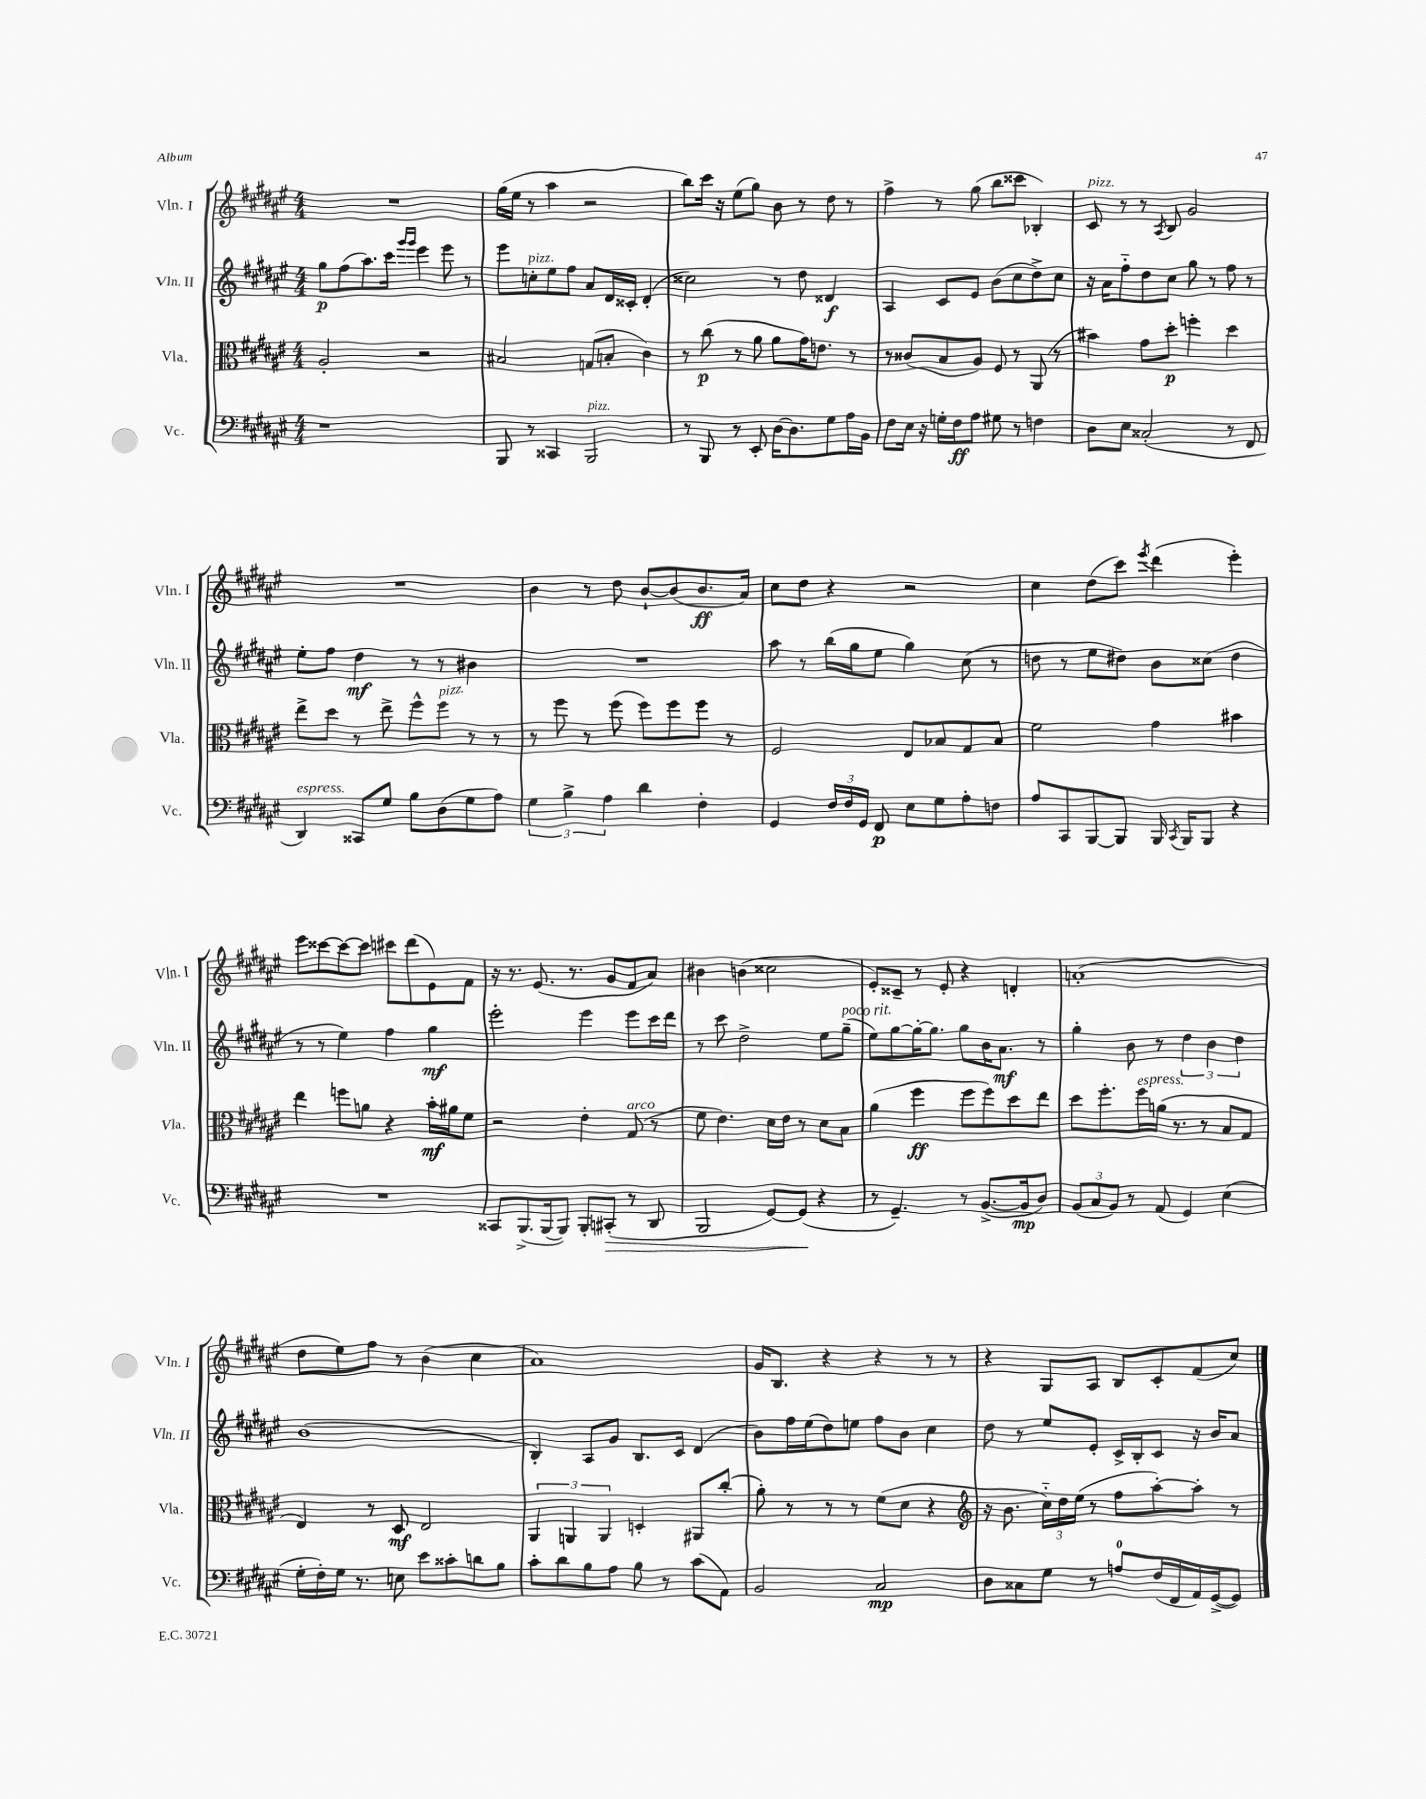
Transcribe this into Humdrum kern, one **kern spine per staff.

**kern	**dynam	**kern	**dynam	**kern	**dynam	**kern	**dynam
*part4	*part4	*part3	*part3	*part2	*part2	*part1	*part1
*staff4	*staff4	*staff3	*staff3	*staff2	*staff2	*staff1	*staff1
*I"Vc.	*	*I"Vla.	*	*I"Vln. II	*	*I"Vln. I	*
*I'Vc.	*	*I'Vla.	*	*I'Vln. II	*	*I'Vln. I	*
*clefF4	*	*clefC3	*	*clefG2	*	*clefG2	*
*k[f#c#g#d#a#e#]	*	*k[f#c#g#d#a#e#]	*	*k[f#c#g#d#a#e#]	*	*k[f#c#g#d#a#e#]	*
*M4/4	*	*M4/4	*	*M4/4	*	*M4/4	*
=127	=127	=127	=127	=127	=127	=127	=127
1r	.	2A#'/	.	8gg#\L	p	1r	.
.	.	.	.	(8ff#\	.	.	.
.	.	.	.	8.aa#\)	.	.	.
.	.	.	.	16ccc#\Jk	.	.	.
.	.	.	.	16qqggg#/LL	.	.	.
.	.	.	.	16qqggg#/JJ	.	.	.
.	.	2r	.	4eee#\	.	.	.
.	.	.	.	8eee#\	.	.	.
.	.	.	.	8r	.	.	.
=128	=128	=128	=128	=128	=128	=128	=128
8BBB/	.	2B#X/	.	8eee#\L	.	(16gg#\LL	.
.	.	.	.	.	.	16ee#\JJ	.
!	!	!	!	!LO:TX:a:i:t=pizz.	!	!	!
8r	.	.	.	8ccn'\	.	8r	.
4CC##X/	.	.	.	8ee#\	.	4aa#\	.
.	.	.	.	8ff#\J	.	.	.
!LO:TX:a:i:t=pizz.	!	!	!	!	!	!	!
2BBB/	.	(8Gn/L	.	8a#/L	.	2r	.
.	.	8Bn'/J	.	16d#/L	.	.	.
.	.	.	.	16c##X'/JJ	.	.	.
.	.	4c#\)	.	(4d#'/	.	.	.
=129	=129	=129	=129	=129	=129	=129	=129
8r	.	8r	.	2cc##X\)	.	8bb\L)	.
8BBB/	.	(8cc#\	p	.	.	16ccc#\Jk	.
.	.	.	.	.	.	16r	.
8r	.	8r	.	.	.	(8ee#\L	.
8EE#'/	.	8a#\	.	.	.	8gg#\J)	.
[16D#\KL	.	8a#\L	.	8r	.	8b\	.
8.D#\]	.	.	.	.	.	.	.
.	.	16g#\K)	.	8dd#\	.	8r	.
.	.	8.en\J	.	.	.	.	.
8G#\	.	.	.	4d##X/	f	8dd#\	.
16A#\L	.	8r	.	.	.	8r	.
16BB\JJ	.	.	.	.	.	.	.
=130	=130	=130	=130	=130	=130	=130	=130
8F#\L	.	8r	.	4A#/	.	4ff#^\	.
16E#\Jk	.	(8c##X/L	.	.	.	.	.
16r	.	.	.	.	.	.	.
16Gn'\LL	.	8B/	.	8c#/L	.	8r	.
16F#\J	ff	.	.	.	.	.	.
8A#\J	.	8A#/J)	.	8e#/J	.	(8gg#\	.
8G#X\	.	8F#/	.	(8b\L	.	8bb\L	.
8r	.	8r	.	8cc#\	.	8ccc##X\J	.
4Fn\	.	(8AA#/	.	8dd#^\)	.	4B-X'/)	.
.	.	8r	.	8cc#\J	.	.	.
=131	=131	=131	=131	=131	=131	=131	=131
!	!	!	!	!	!	!LO:TX:a:i:t=pizz.	!
8D#\L	.	4b#X\)	.	16r	.	8c#/	.
.	.	.	.	16a#\KL	.	.	.
8E#\J	.	.	.	8ff#\	.	8r	.
(2C##X'/	.	8g#\L	.	8dd#\	.	8r	.
.	.	.	.	.	.	8qA#/	.
.	.	8dd#'\J	p	8cc#\J	.	8B/	.
.	.	4ffn'\	.	8gg#\	.	2g#/	.
.	.	.	.	8r	.	.	.
8r	.	4dd#\	.	8ff#\	.	.	.
8FF#/	.	.	.	8r	.	.	.
!!LO:LB:g=z
=132	=132	=132	=132	=132	=132	=132	=132
!LO:TX:a:i:t=espress.	!	!	!	!	!	!	!
4DD#/)	.	8ee#^\L	.	8ee#'\L	.	1r	.
.	.	8dd#\J	.	8ff#\J	.	.	.
8CC##X/L	.	8r	.	4dd#\	mf	.	.
8G#/J	.	8ee#^\	.	.	.	.	.
8B\L	.	8ff#^^\L	.	8r	.	.	.
!	!	!LO:TX:a:i:t=pizz.	!	!	!	!	!
(8D#\	.	8ff#\J	.	8r	.	.	.
8G#\	.	8r	.	4b#X\	.	.	.
8A#\J)	.	8r	.	.	.	.	.
=133	=133	=133	=133	=133	=133	=133	=133
6G#\	.	8r	.	1r	.	4b\	.
.	.	8ff#\	.	.	.	.	.
6B^\	.	.	.	.	.	.	.
.	.	8r	.	.	.	8r	.
6A#\	.	.	.	.	.	.	.
.	.	(8ff#\	.	.	.	8dd#\	.
4d#\	.	8ff#\L)	.	.	.	[8b`/L	.
.	.	8ff#\	.	.	.	(8b/]	.
4F#'\	.	8ff#\J	.	.	.	8.b/	ff
.	.	8r	.	.	.	.	.
.	.	.	.	.	.	16a#/Jk)	.
=134	=134	=134	=134	=134	=134	=134	=134
4GG#/	.	2F#/	.	8aa#\	.	8cc#\L	.
.	.	.	.	8r	.	8dd#\J	.
24F#/LL	.	.	.	(16bb\LL	.	4r	.
24F#/	.	.	.	.	.	.	.
.	.	.	.	16gg#\J	.	.	.
24GG#/JJ	.	.	.	.	.	.	.
8FF#/	p	.	.	8ee#\J	.	.	.
8E#\L	.	8E#/L	.	4gg#\)	.	2r	.
8G#\	.	8B-X/	.	.	.	.	.
8A#'\	.	8G#/	.	(8cc#\	.	.	.
8Fn\J	.	8B-/J	.	8r	.	.	.
=135	=135	=135	=135	=135	=135	=135	=135
8A#/L	.	2f#\	.	8ddn\	.	4cc#\	.
8CC#/	.	.	.	8r	.	.	.
[8BBB/	.	.	.	8ee#\L	.	(8dd#\L	.
8BBB/J]	.	.	.	8dd#X\J)	.	8ccc#\J)	.
.	.	.	.	.	.	8qeee#/	.
16BBB/	.	4g#\	.	8b\L	.	(4ddd#\	.
8qCC#/	.	.	.	.	.	.	.
16BBB/KL	.	.	.	.	.	.	.
8BBB/J	.	.	.	(8cc##X\J	.	.	.
4r	.	4b#X\	.	4dd#\	.	4eee#'\)	.
!!LO:LB:g=z
=136	=136	=136	=136	=136	=136	=136	=136
1r	.	4ee#\	.	8r	.	8eee#\L	.
.	.	.	.	8r	.	[8ccc##X\	.
.	.	8ffn\L	.	4ee#\)	.	8ccc##\_	.
.	.	8an\J	.	.	.	8ccc##\J]	.
.	.	4r	.	4ff#\	.	8ccc#X\L	.
.	.	.	.	.	.	(8ddd#\	.
.	.	16b'\LL	mf	4gg#\	mf	8e#\)	.
.	.	16a#X\J	.	.	.	.	.
.	.	8f#\J	.	.	.	8f#\J	.
=137	=137	=137	=137	=137	=137	=137	=137
8CC##X/L	.	2r	.	2eee#'\	.	16r	.
.	.	.	.	.	.	8.r	.
(8.BBB^/	.	.	.	.	.	.	.
.	.	.	.	.	.	(8.e#/	.
[16BBB/k	.	.	.	.	.	.	.
8BBB/J])	.	.	.	.	.	.	.
.	.	.	.	.	.	8.r	.
8BBB'/L	.	4e#'\	.	4eee#\	.	.	.
!	!LO:HP:b	!	!	!	!	!	!
(8CC#X'/J	>	.	.	.	.	8g#/L	.
!	!	!LO:TX:a:i:t=arco	!	!	!	!	!
8r	.	(8G#/	.	8eee#\L	.	8f#/	.
8DD#/	.	8r	.	16ccc#\L	.	8a#/J)	.
.	.	.	.	16ddd#\JJ	.	.	.
=138	=138	=138	=138	=138	=138	=138	=138
2BBB/	.	8f#\	.	8r	.	4b#X\	.
.	.	4.e#\)	.	8ccc#\	.	.	.
.	.	.	.	2dd#^\	.	(4bn\	.
[8GG#/L)	.	16d#\LL	.	.	.	2cc##X\	.
.	.	16e#\JJ	.	.	.	.	.
(8GG#/J]	.	8r	.	.	.	.	.
4r	]	8d#\L	.	8ee#\L	.	.	.
!	!	!	!	!LO:TX:a:i:t=poco rit.	!	!	!
.	.	8B\J	.	(8gg#~\J	.	.	.
=139	=139	=139	=139	=139	=139	=139	=139
8r	.	(4a#\	.	8ee#\L)	.	8e#'/L)	.
4.GG#~/)	.	.	.	[8gg#\	.	8c##X~/J	.
.	.	4ff#\	ff	16gg#'\K_	.	8r	.
.	.	.	.	8.gg#\J]	.	.	.
.	.	.	.	.	.	8e#'/	.
8r	.	8ff#\L	.	8gg#\L	.	4r	.
([8.BB^/L	.	8ff#\)	.	16b\K	.	.	.
.	.	.	.	8.a#\J	mf	.	.
.	.	8dd#\	.	.	.	4dn'/	.
16BB/k]	mp	.	.	.	.	.	.
8D#/J)	.	8ee#\J	.	8r	.	.	.
=140	=140	=140	=140	=140	=140	=140	=140
(12BB/L	.	8dd#\L	.	4gg#'\	.	(1an'	.
12C#/	.	.	.	.	.	.	.
.	.	8.ff#'\	.	.	.	.	.
12BB/J)	.	.	.	.	.	.	.
8r	.	.	.	8b\	.	.	.
!	!	!LO:TX:a:i:t=espress.	!	!	!	!	!
.	.	16ff#\L	.	.	.	.	.
(8AA#/	.	(16an\JJ	.	8r	.	.	.
.	.	8.r	.	.	.	.	.
4GG#/)	.	.	.	6dd#\	.	.	.
.	.	8r	.	.	.	.	.
.	.	.	.	6b\	.	.	.
(4E#\	.	8B/L	.	.	.	.	.
.	.	.	.	6dd#\	.	.	.
.	.	8G#/J	.	.	.	.	.
!!LO:LB:g=z
=141	=141	=141	=141	=141	=141	=141	=141
16G#'\LL	.	4E#/)	.	(1b	.	8dd#\L	.
16F#'\)	.	.	.	.	.	.	.
16G#\JJ	.	.	.	.	.	8ee#\)	.
8.r	.	.	.	.	.	.	.
.	.	8r	.	.	.	8ff#\J	.
8En\	.	8D#/	mf	.	.	8r	.
8e#\L	.	2E#/	.	.	.	(4b\	.
8c##X'\	.	.	.	.	.	.	.
8dn\	.	.	.	.	.	4cc#\	.
8B\J	.	.	.	.	.	.	.
=142	=142	=142	=142	=142	=142	=142	=142
8c#'\L	.	6AA#/	.	4B'/)	.	1a#)	.
8d#\	.	.	.	.	.	.	.
.	.	6AAn/	.	.	.	.	.
8B\	.	.	.	8A#/L	.	.	.
.	.	6AA/	.	.	.	.	.
8A#\J	.	.	.	8g#/J	.	.	.
8B\	.	4Dn'/	.	8.B/L	.	.	.
8r	.	.	.	.	.	.	.
.	.	.	.	16c#/Jk	.	.	.
(8c#\L	.	8AA#X/L	.	(4d#/	.	.	.
8AA#\J)	.	(8cc#'/J	.	.	.	.	.
=143	=143	=143	=143	=143	=143	=143	=143
2BB/	.	8a#'\)	.	8b\L)	.	16g#/KL	.
.	.	.	.	.	.	8.B/J	.
.	.	8r	.	16ff#\L	.	.	.
.	.	.	.	(16ee#\J	.	.	.
.	.	8r	.	8dd#\)	.	4r	.
.	.	8r	.	8een\J	.	.	.
2C#/	mp	(8f#\L	.	8ff#\L	.	4r	.
.	.	8d#\J	.	8b\J	.	.	.
.	.	4r	.	4cc#\	.	8r	.
.	.	.	.	.	.	8r	.
=144	=144	=144	=144	=144	=144	=144	=144
*	*	*clefG2	*	*	*	*	*
8D#\L	.	16r	.	8dd#\	.	4r	.
.	.	8.b\	.	.	.	.	.
8C##X\	.	.	.	8r	.	.	.
8G#\J	.	24cc#\LL)	.	8ee#/L	.	8G#/L	.
.	.	24dd#\	.	.	.	.	.
.	.	(24ee#\JJ	.	.	.	.	.
8r	.	8r	.	8e#'/J	.	8A#/J	.
8An/L	.	8ff#\L	.	16c#^/LL	.	8B/L	.
.	.	.	.	16B'/J	.	.	.
(16F#/L	.	[8aa#'\)	.	8c#/J	.	8c#'/	.
16FF#/	.	.	.	.	.	.	.
16AA#/)	.	8aa#'\J]	.	16r	.	(8f#/	.
([16GG#^/J	.	.	.	16b/KL	.	.	.
8GG#/J])	.	8r	.	8a#/J	.	8cc#/J)	.
==	==	==	==	==	==	==	==
*-	*-	*-	*-	*-	*-	*-	*-
